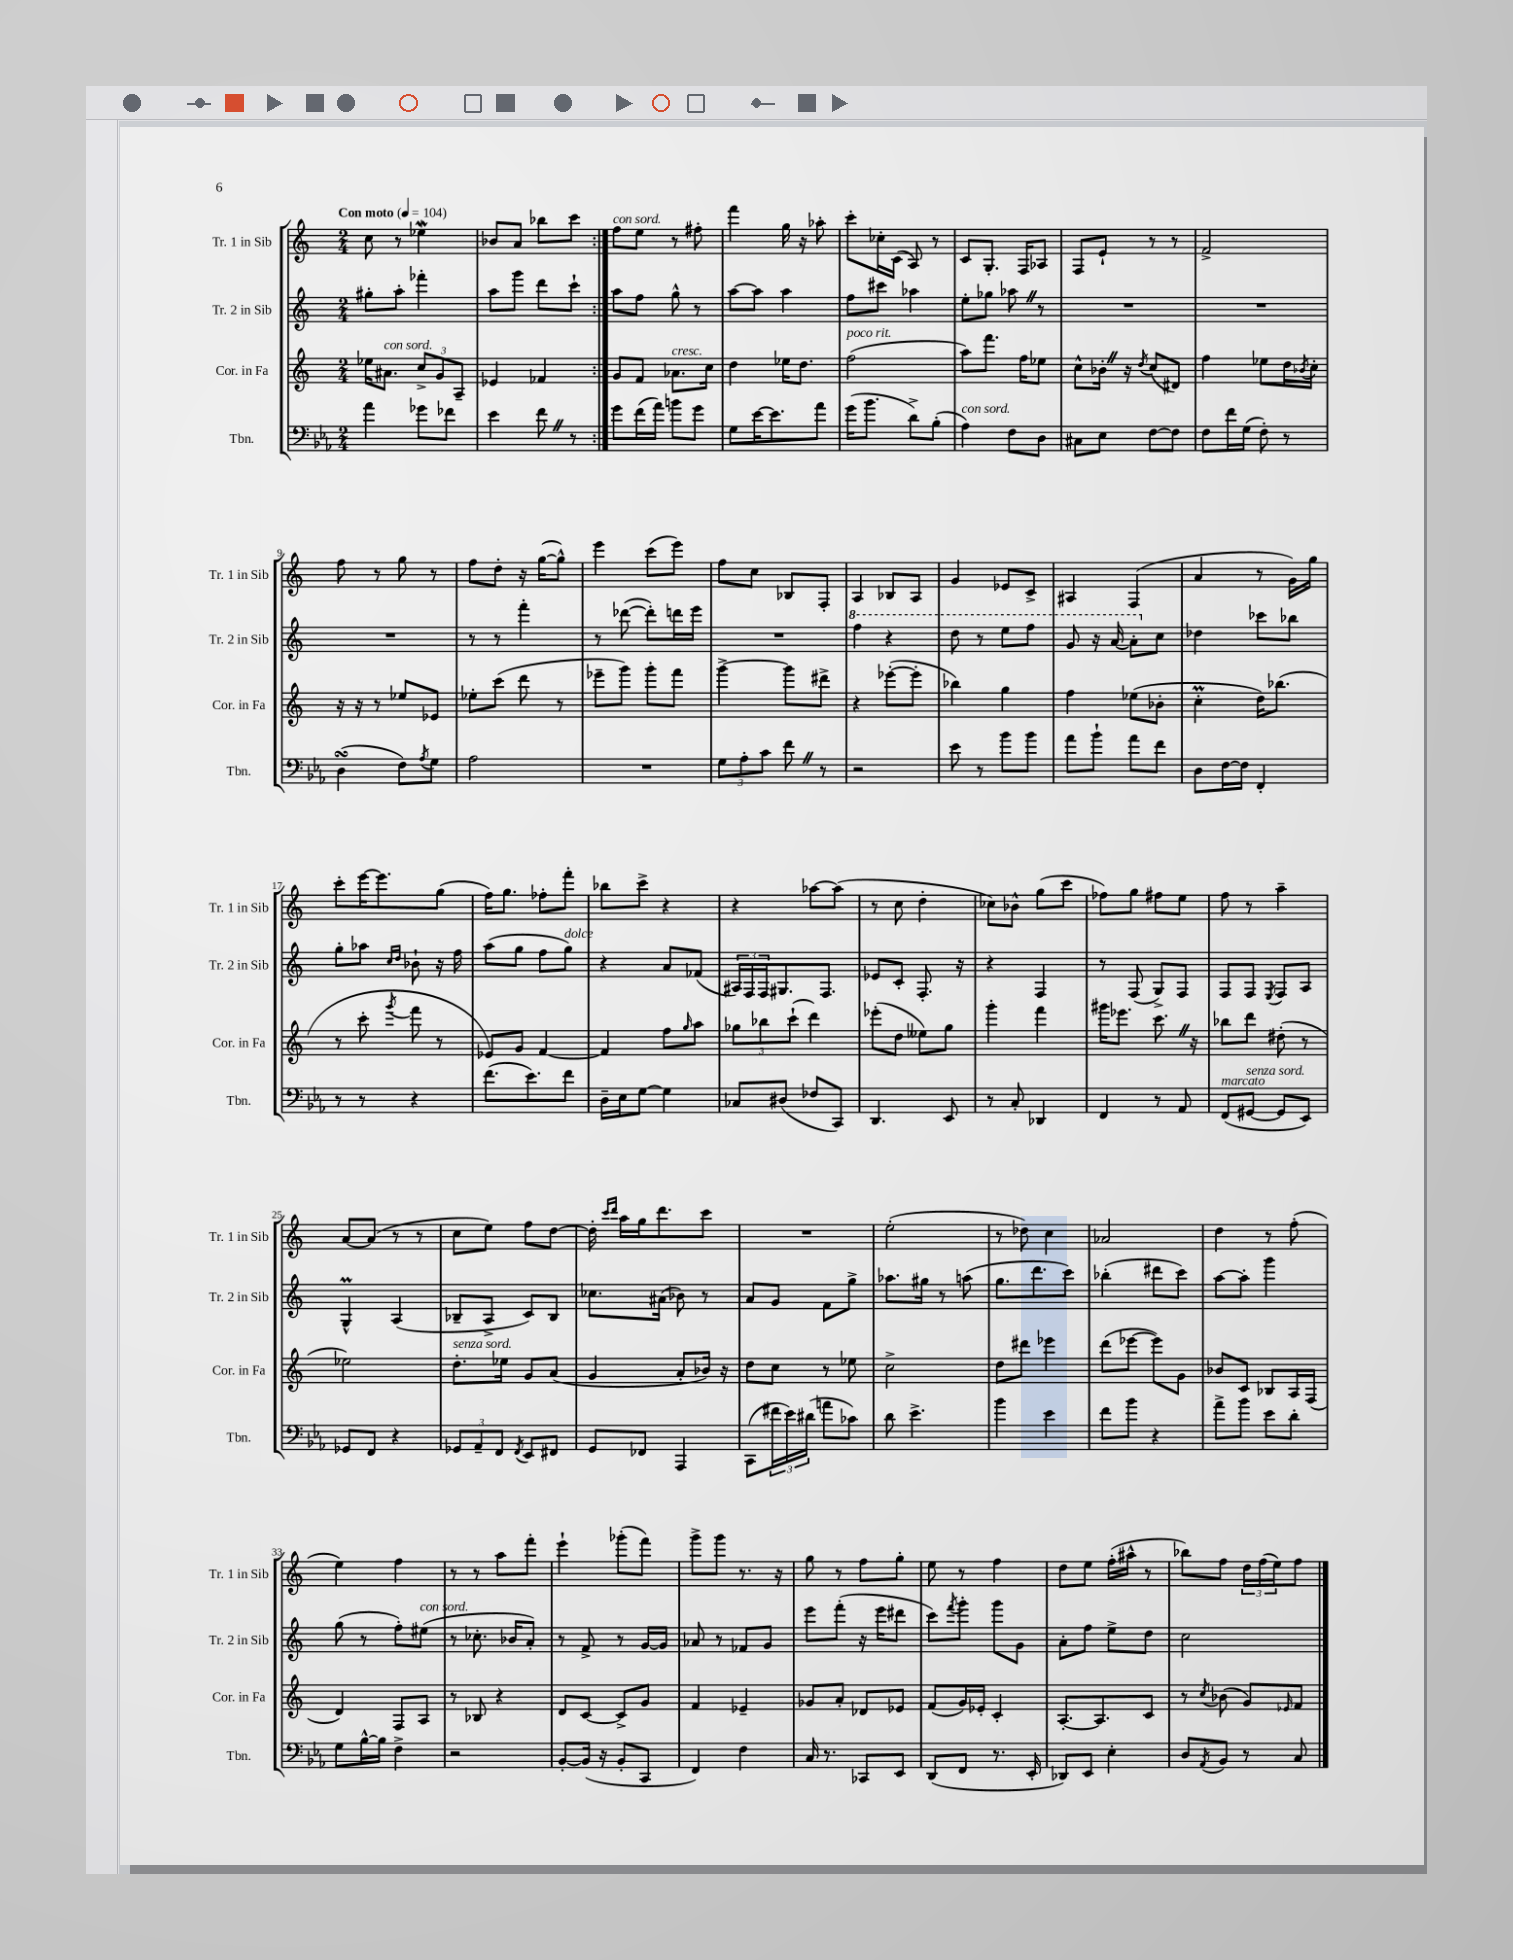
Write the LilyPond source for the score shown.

<<
\new StaffGroup <<
\new Staff = "s0" \with { instrumentName = "Tr. 1 in Sib" shortInstrumentName = "Tr. 1 in Sib" } {
    \clef treble \key c \major \numericTimeSignature \time 2/4 \tempo "Con moto" 4 = 104
    \repeat volta 2 { c''8 r8 ees''4\mordent |
    bes'8 a'8 bes''8 c'''8 | }
    f''8^\markup { \italic "con sord." } e''8 r8 fis''8-. |
    f'''4 g''16 r16 aes''8-. |
    c'''8-. ces''16-. c'16( a8) r8 |
    c'8 g8.-. f16 aes8 |
    f8 e'8-! r8 r8 |
    f'2-> |
    f''8 r8 g''8 r8 |
    f''8 d''8-. r16 g''16~( g''8-^) |
    e'''4 c'''8( e'''8) |
    f''8 c''8 bes8 f8-. |
    a4 bes8 a8 |
    g'4 ees'8 c'8-> |
    ais4 f4( |
    a'4 r8 g'16) g''16 |
    c'''8-. e'''16~ e'''8. g''8( |
    f''16) g''8. fes''8-. f'''8-. |
    bes''8 c'''8-> r4 |
    r4 aes''8~ aes''8( |
    r8 c''8 d''4-. |
    ces''8) bes'8-^ g''8( c'''8 |
    fes''8) g''8 fis''8 e''8 |
    f''8 r8 a''4-- |
    a'8~ a'8( r8 r8 |
    c''8 e''8) f''8 d''8~ |
    d''16-. \grace { c'''16 d'''16 } a''16 g''16 d'''8. c'''8 |
    R2 |
    e''2-.( |
    r8 des''8) c''4 |
    aes'2 |
    d''4 r8 f''8-.( |
    e''4) f''4 |
    r8 r8 a''8 f'''8-. |
    e'''4-! ges'''8-.( f'''8) |
    g'''8-> g'''8 r8. r16 |
    g''8 r8 f''8 g''8-. |
    e''8 r8 f''4 |
    d''8 e''8 f''16-.( ais''16-^ r8 |
    bes''8) f''8 \tuplet 3/2 { d''16 f''16( e''16) } f''8 \bar "|." |
}
\new Staff = "s1" \with { instrumentName = "Tr. 2 in Sib" shortInstrumentName = "Tr. 2 in Sib" } {
    \clef treble \key c \major \numericTimeSignature \time 2/4
    \repeat volta 2 { gis''8-. a''8-. fes'''4-. |
    a''8 g'''8 d'''8 c'''8-! | }
    a''8 f''8 g''8-^ r8 |
    a''8~ a''8 a''4 |
    f''8 cis'''8 aes''4 |
    e''8-. ges''8 aes''8 \once \override BreathingSign.text = \markup { \musicglyph "scripts.caesura.straight" } \breathe r8 |
    R2 |
    R2 |
    R2 |
    r8 r8 f'''4-. |
    r8 des'''8~( des'''8-.) d'''16 e'''16 |
    R2 |
    \ottava #1 f'''4 r4 |
    d'''8 r8 e'''8 f'''8 |
    g''8 r16 a''16~ a''8-. \ottava #0 c''8 |
    des''4 ces'''8 bes''8 |
    g''8-. aes''8 \grace { c''16 d''16 } bes'8-! r16 f''16 |
    a''8( g''8 f''8 g''8^\markup { \italic "dolce" }) |
    r4 a'8 fes'8( |
    \tuplet 3/2 { ais16) f16 f16 } gis8. f8. |
    ees'8 c'8-. f8.-. r16 |
    r4 f4 |
    r8 f8( g8->) f8 |
    f8 f8 \acciaccatura { e8 } f8 a8 |
    g4-^\prall a4( |
    bes8-- a8-> c'8) bes8 |
    ces''8. ais'16( bes'8) r8 |
    a'8 g'8 f'8 g''8-> |
    aes''8. gis''16 r8 a''8( |
    g''8. d'''8. c'''8) |
    bes''4-.( dis'''8 c'''8) |
    a''8~ a''8-. g'''4 |
    g''8( r8 f''8-.) eis''8^\markup { \italic "con sord." }( |
    r8 ces''8.-. bes'16 a'8-.) |
    r8 f'8-> r8 g'16~ g'16 |
    aes'8 r8 fes'8 g'8 |
    e'''8 f'''8-.( r16 e'''16 dis'''8 |
    c'''8) \acciaccatura { f'''8 } g'''8-. g'''8 g'8 |
    a'8-. f''8 e''8-> d''8 |
    c''2 \bar "|." |
}
\new Staff = "s2" \with { instrumentName = "Cor. in Fa" shortInstrumentName = "Cor. in Fa" } {
    \clef treble \key c \major \numericTimeSignature \time 2/4
    \repeat volta 2 { ees''16 ais'8.^\markup { \italic "con sord." } \tuplet 3/2 { c''8-> g'8 a8-- } |
    ees'4 fes'4 | }
    g'8 f'8 aes'8.^\markup { \italic "cresc." } c''16 |
    d''4 ees''16 d''8. |
    f''2^\markup { \italic "poco rit." }( |
    a''8) f'''8. f''16 ees''8 |
    c''8-^ bes'16-. \once \override BreathingSign.text = \markup { \musicglyph "scripts.caesura.straight" } \breathe r16 \acciaccatura { d''8 } c''8( dis'8) |
    f''4 ees''8 d''16 \acciaccatura { bes'8 } c''16-. |
    r16 r16 r8 ees''8 ees'8 |
    ees''8-. c'''8( d'''8 r8 |
    ees'''8-- g'''8) g'''8-. f'''8 |
    g'''4~-> g'''8 dis'''8-> |
    r4 ees'''8~-.( ees'''8-. |
    bes''4) g''4 |
    f''4 ees''8( bes'8-. |
    c''4-.\prall d''16) bes''8.( |
    r8 c'''8-. \acciaccatura { g'''8 } f'''8 r8 |
    ees'8) g'8 f'4~ |
    f'4 f''8 \grace { g''16 } a''8 |
    \tuplet 3/2 { ges''8 bes''8 c'''8-!( } d'''4) |
    ees'''8-.( d''8 eeses''8) g''8 |
    g'''4-. f'''4 |
    gis'''16 ees'''8. c'''8. \once \override BreathingSign.text = \markup { \musicglyph "scripts.caesura.straight" } \breathe r16 |
    bes''8 d'''8 dis''8-.( r8 |
    ees''2) |
    d''8.-.^\markup { \italic "senza sord." } ees''16 g'8 a'8( |
    g'4 a'8-. bes'16) r16 |
    d''8 c''8 r8 ees''8 |
    c''2-> |
    d''8 dis'''8 ees'''4 |
    d'''8( ees'''8~ ees'''8) g'8 |
    bes'8 c'8 bes8 a16 f16( |
    d'4) f8 a8 |
    r8 bes8 r4 |
    d'8 c'8~ c'8-> g'8 |
    f'4 ees'4-- |
    ges'8 a'8-. des'8 ees'8 |
    f'8( g'16) ees'16-. c'4-. |
    a8.~-. a8. c'8 |
    r8 \acciaccatura { c''8 } bes'8( g'8) \grace { ees'16 } f'8 \bar "|." |
}
\new Staff = "s3" \with { instrumentName = "Tbn." shortInstrumentName = "Tbn." } {
    \clef bass \key ees \major \numericTimeSignature \time 2/4
    \repeat volta 2 { aes'4 ges'8 fes'8 |
    ees'4 f'8 \once \override BreathingSign.text = \markup { \musicglyph "scripts.caesura.straight" } \breathe r8 | }
    g'8 f'16( aes'16) b'8 g'8 |
    g8 ees'16~ ees'8. aes'8 |
    g'16( bes'8. d'8->) bes8-.( |
    aes4^\markup { \italic "con sord." }) f8 d8 |
    cis8 ees8 f8~ f8 |
    f8 f'16 g16( f8-.) r8 |
    d4\turn( f8) \acciaccatura { aes8 } g8 |
    aes2 |
    R2 |
    \tuplet 3/2 { g8 aes8-. c'8 } f'8 \once \override BreathingSign.text = \markup { \musicglyph "scripts.caesura.straight" } \breathe r8 |
    r2 |
    ees'8 r8 bes'8 bes'8 |
    aes'8 bes'8-! aes'8 f'8 |
    d8 f16~ f16 f,4-. |
    r8 r8 r4 |
    f'8.( ees'8.) f'8 |
    d16-- ees16 g8~ g4 |
    ces8 dis8( fes8 c,8) |
    d,4. ees,8 |
    r8 c8-. des,4 |
    f,4 r8 aes,8 |
    f,8^\markup { \italic "marcato" }( gis,8~^\markup { \italic "senza sord." } gis,8 ees,8) |
    ges,8 f,8 r4 |
    \tuplet 3/2 { ges,8 aes,8-- f,8 } \acciaccatura { f,8 } ees,8 fis,8 |
    g,8 fes,8 aes,,4 |
    c,8( \tuplet 3/2 { fis'16 ees'16) dis'16( } a'8 ces'8) |
    d'8 ees'4.-> |
    bes'4 ees'4 |
    f'8 bes'8 r4 |
    aes'8-> bes'8 ees'8 d'8-. |
    g8 bes16~-^ bes16 f4-> |
    r2 |
    bes,8~-. bes,16( r16 bes,8-. c,8 |
    f,4) f4 |
    c16 r8. ces,8 ees,8 |
    d,8( f,8 r8. ees,16-. |
    des,8) ees,8 ees4-. |
    d8 \acciaccatura { aes,8 } bes,8 r8 c8 \bar "|." |
}
>>
>>
